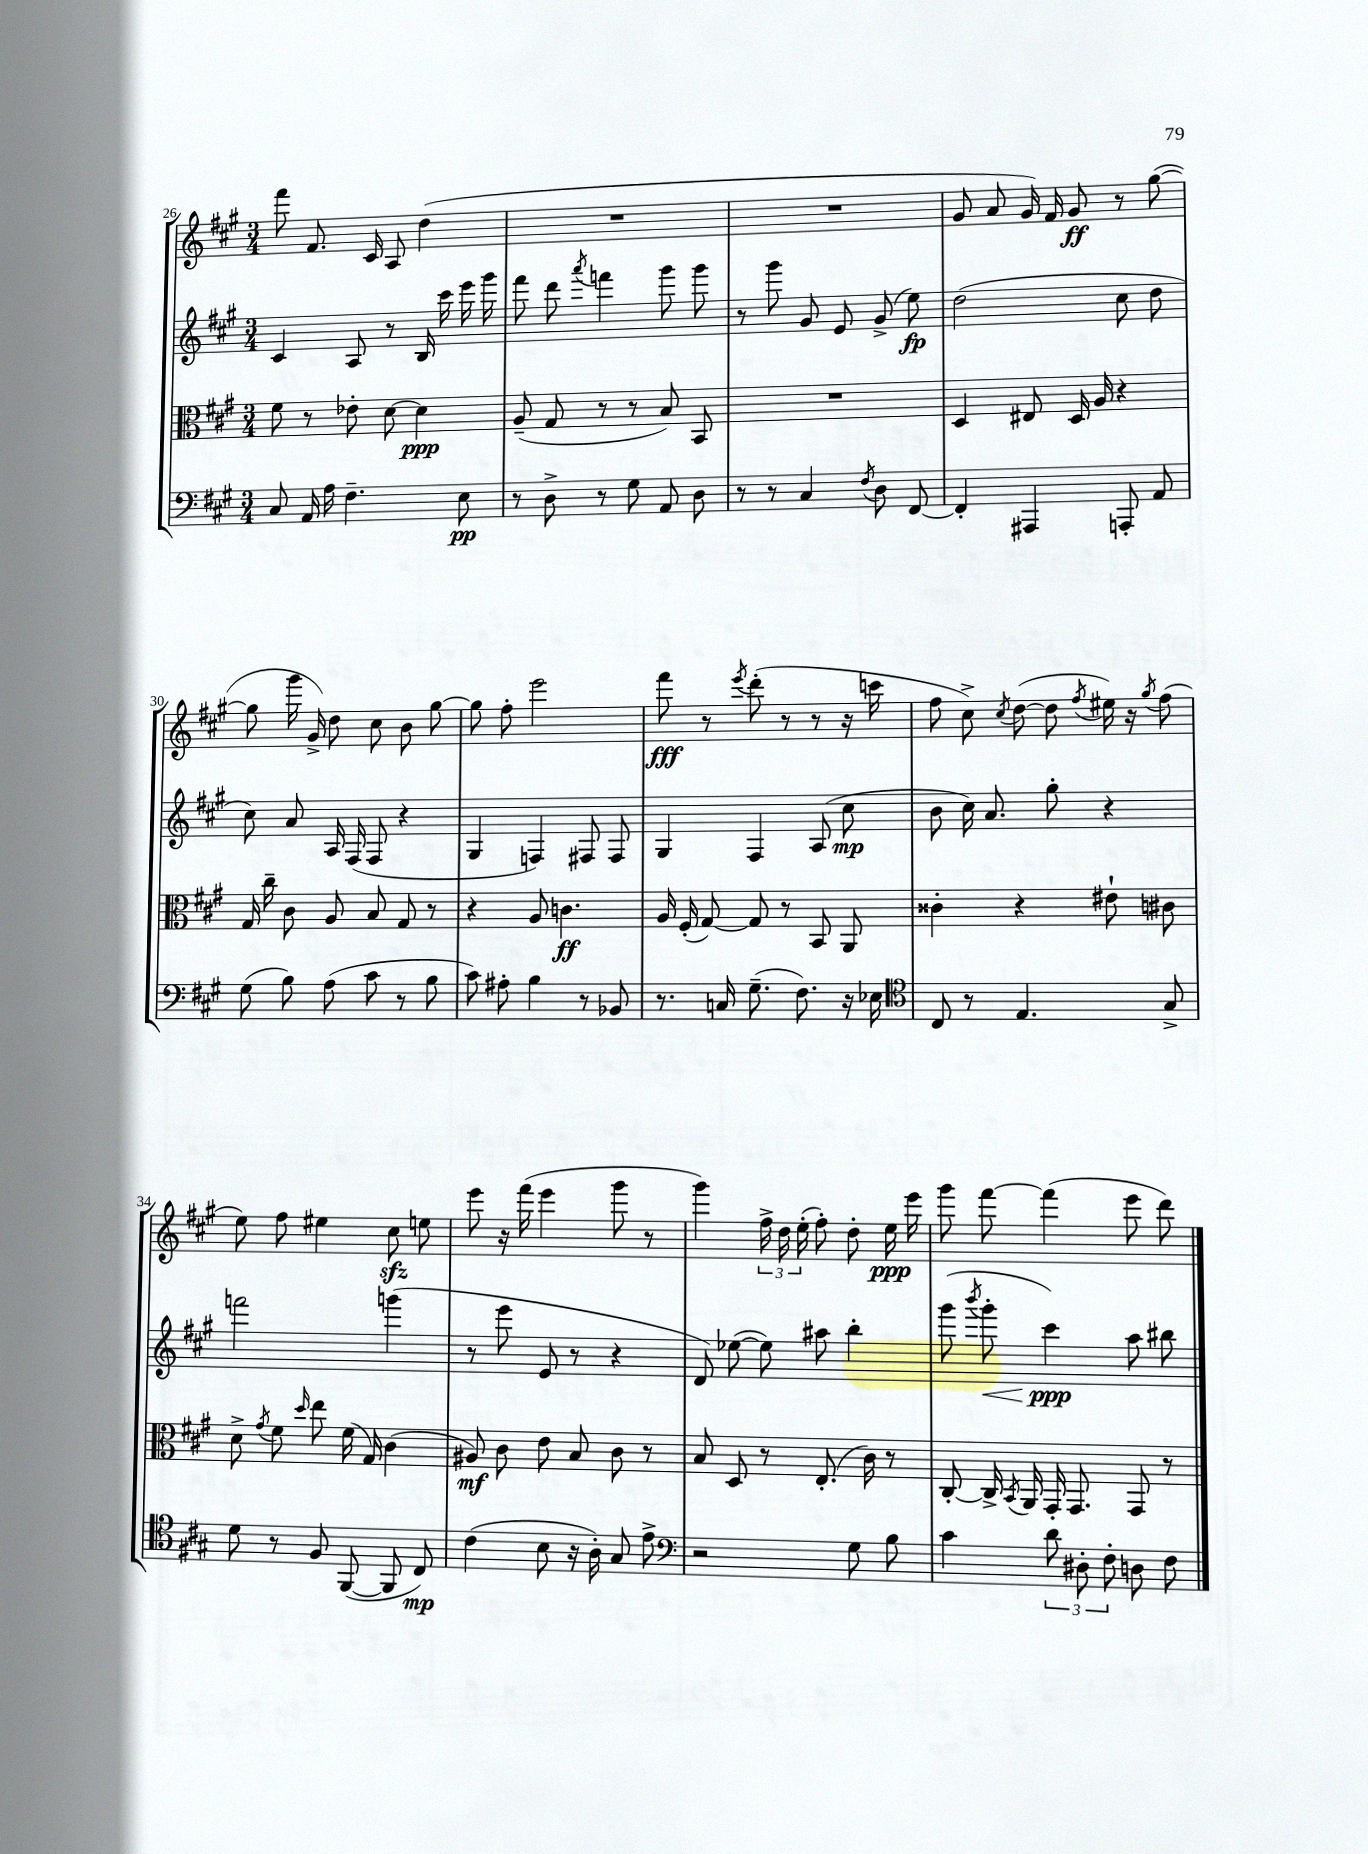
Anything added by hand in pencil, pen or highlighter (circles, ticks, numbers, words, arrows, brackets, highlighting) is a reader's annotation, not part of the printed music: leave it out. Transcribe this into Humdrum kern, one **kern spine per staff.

**kern	**kern	**kern	**kern
*staff4	*staff3	*staff2	*staff1
*clefF4	*clefC3	*clefG2	*clefG2
*k[f#c#g#]	*k[f#c#g#]	*k[f#c#g#]	*k[f#c#g#]
*M3/4	*M3/4	*M3/4	*M3/4
8C#	8f#	4c#	8fff#
16AA	8r	.	8.f#
16A	.	.	.
4.F#~	8e-'	8A	.
.	.	.	16c#
.	[8d	8r	8A
.	4d]	16B	(4dd
.	.	16ccc#	.
8E	.	16eee	.
.	.	16ggg#	.
=	=	=	=
8r	(8A~	8fff#	2.r
8D^	8G#	8ddd	.
.	.	8qaaa	.
8r	8r	4fff	.
8G#	8r	.	.
8AA	8B)	8ggg#	.
8D	8BB	8ggg#	.
=	=	=	=
8r	2.r	8r	2.r
8r	.	8ggg#	.
4C#	.	8g#	.
.	.	8e	.
8qF#	.	.	.
8D	.	(8g#^	.
[8FF#	.	8ee)	.
=	=	=	=
4FF#']	4D	(2dd	8g#
.	.	.	8a
4AAA#	8E#	.	16g#)
.	.	.	16f#
.	16D	.	8g#
.	16A	.	.
8AAA'	4r	8cc#	8r
8AA	.	8dd	([8gg#
=	=	=	=
(8G#	16G#	8cc#)	8gg#]
.	16cc#~	.	.
8B)	8c#	8a	16ggg#
.	.	.	16g#^)
(8A	8A	16A	8dd
.	.	(16F#	.
8c#	8B	8F#	8cc#
8r	8G#	4r	8b
8B	8r	.	[8gg#
=	=	=	=
8c#)	4r	4G#	8gg#]
8A#'	.	.	8ff#'
4B	8A	4F)	2eee
.	4.c	.	.
8r	.	8F#	.
8BB-	.	8F#	.
=	=	=	=
8.r	16A	4G#	8fff#
.	(16F#'	.	.
.	[8G#)	.	8r
16C	.	.	.
.	.	.	8qeee
(8.G#~	8G#]	4F#	(8ddd'
.	8r	.	8r
8.F#)	.	.	.
.	8BB	(8A	8r
16r	8AA	8cc#	16r
16E-	.	.	16ccc
=	=	=	=
*clefC4	*	*	*
8C#	4c##'	8b	8ff#
8r	.	16cc#)	8cc#^)
.	.	8.a	.
.	.	.	8qcc#
4.E	4r	.	([8dd
.	.	8gg#'	8dd]
.	.	.	8qff#
.	8e#`	4r	16ee#)
.	.	.	16r
.	.	.	8qgg#
8G#^	8c#	.	(8ff#
=	=	=	=
8d	8d^	2fff	8ee)
.	8qg#	.	.
8r	8f#	.	8ff#
.	16qqdd	.	.
8F#	8ee	.	4ee#
([8FF#	(16f#	.	.
.	16G#)	.	.
8FF#]	(4c#	(4ggg	8cc#
8C#)	.	.	8ee
=	=	=	=
(4c#	8A#)	8r	8eee
.	8c#	8eee	16r
.	.	.	(16fff#
8B	8e	8e	4eee
16r	8B	8r	.
16A')	.	.	.
8G#	8c#	4r	8ggg#
8e^	8r	.	8r
=	=	=	=
*clefF4	*	*	*
2r	8B	8d)	4ggg#)
.	8D	([8ee-	.
.	8r	8ee-])	24ff#^
.	.	.	24dd
.	.	.	(24ee'
.	(8.E'	8aa#	8ff#')
8G#	.	4bb'	8dd'
.	16c#)	.	.
8B	8r	.	16ee
.	.	.	16eee
=	=	=	=
4c#	[8C#'	(8ggg#	8ggg#
.	.	8qbbb	.
.	16C#^]	8ggg#'	[8fff#
.	8qBB	.	.
.	16AA	.	.
12d	16GG#'	4ccc#)	(4fff#]
.	8.GG#	.	.
12D#'	.	.	.
12F#'	.	.	.
8D	8GG#	8aa	8eee
8F#	8r	8bb#	8ddd)
==	==	==	==
*-	*-	*-	*-
